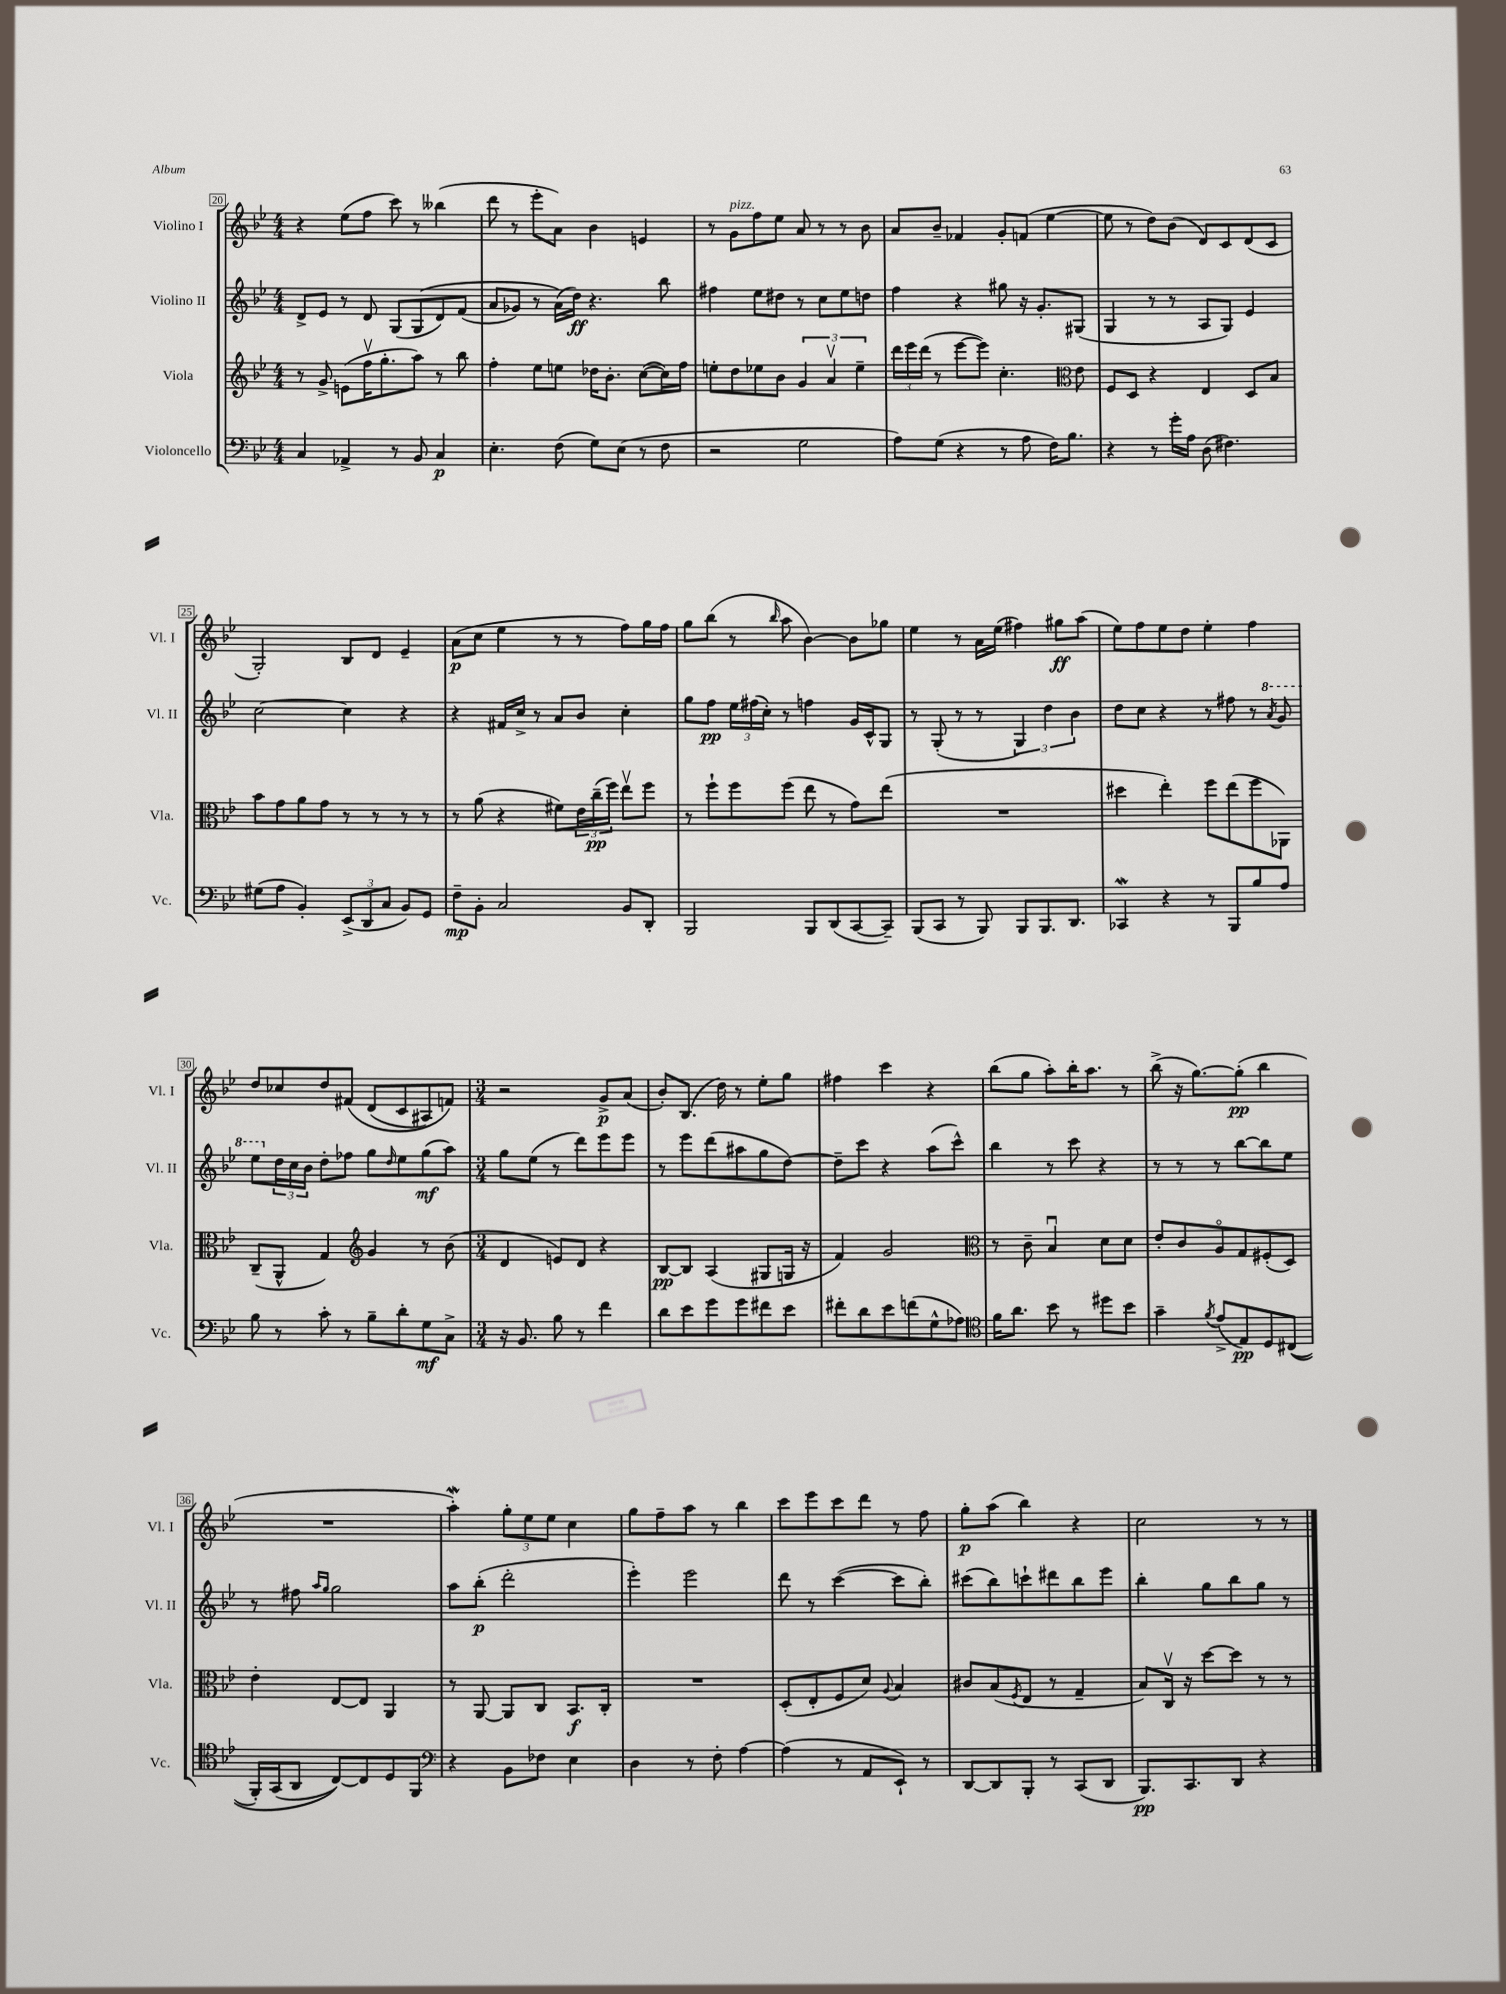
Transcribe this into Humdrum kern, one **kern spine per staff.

**kern	**kern	**kern	**kern
*staff4	*staff3	*staff2	*staff1
*clefF4	*clefG2	*clefG2	*clefG2
*k[b-e-]	*k[b-e-]	*k[b-e-]	*k[b-e-]
*M4/4	*M4/4	*M4/4	*M4/4
4C	8r	8d^	4r
.	8g^	8e-	.
4AA-^	(8e	8r	(8ee-
.	16ffv	8d	8ff
.	8.gg'	.	.
8r	.	(8G	8ccc)
8BB-	8aa)	&(8G	8r
4C	8r	8d)	(4bb--
.	8bb-	(8f	.
=	=	=	=
4.E-'	4ff'	8a	8ddd
.	.	8g-)	8r
.	8ee-	8r	8eee-'
(8F	8ee	(16a&)	8a)
.	.	16dd)	.
8G)	16dd-	4.r	4b-
.	8.b-'	.	.
(8E-	.	.	.
8r	([8cc	.	4e
8F	16cc])	8bb-	.
.	16ff	.	.
=	=	=	=
2r	8ee'	4ff#	8r
.	8dd	.	8g
.	8ee-	8ee-	8ff
.	8b-	8dd#	8ee-
2G	6g	8r	8a
.	.	8cc	8r
.	6av	.	.
.	.	8ee-	8r
.	6ee-~	.	.
.	.	8dd	8b-
=	=	=	=
8A)	24ddd	4ff	8a
.	24eee-	.	.
.	(24ddd	.	.
(8G	8r	.	8b-~
4r	[8eee-	4r	4f-
.	8eee-])	.	.
8r	4.cc'	8gg#	8g'
8A	.	16r	(8f
.	.	8.g'	.
16F)	.	.	[4ee-
8.B-	.	.	.
*	*clefC3	*	*
.	8e-	(8G#	.
=	=	=	=
4r	8F	4G	8ee-]
.	8D	.	8r
8r	4r	8r	8dd)
16g'	.	8r	(8b-
16A	.	.	.
(8D	4E-	8A	8d)
4.F#)	.	8G)	8c
.	8D	4e-	(8d
.	8B-	.	8c
=	=	=	=
(8G#	8b-	[2cc	2G')
8A	8g	.	.
4BB-')	8a	.	.
.	8g	.	.
(12EE-^	8r	4cc]	8B-
12DD	.	.	.
.	8r	.	8d
12C	.	.	.
8BB-)	8r	4r	4e-~
8GG	8r	.	.
=	=	=	=
8F~	8r	4r	(8a
8BB-'	(8a	.	8cc
2C	4r	16f#	4ee-
.	.	16cc^	.
.	.	8r	.
.	8f#)	8a	8r
.	24e-	8b-	8r
.	(24cc~	.	.
.	24ff)	.	.
8BB-	8ee-v	4cc'	8ff)
8DD'	8ff	.	16gg
.	.	.	16ff
=	=	=	=
2BBB-	8r	8gg	8gg
.	8ff`	8ff	(8bb-
.	8ff	24ee-	8r
.	.	(24ff#	.
.	.	24cc')	.
.	.	.	16qqbb-
.	(8ff	8r	8aa
8BBB-	8ee-	4ff	[4b-)
(8DD	8r	.	.
[8CC	8g)	16g	8b-]
.	.	16c^^	.
8CC~])	(8ee-	8G	8gg-
=	=	=	=
(8BBB-	1r	8r	4ee-
8CC	.	(8G'	.
8r	.	8r	8r
8BBB-)	.	8r	16a
.	.	.	(16ee-
8BBB-	.	6G)	4ff#)
8.BBB-	.	.	.
.	.	6dd	.
.	.	.	8gg#
8.DD	.	.	.
.	.	6b-	.
.	.	.	(8aa
=	=	=	=
4CC-	4dd#	8dd	8ee-)
.	.	8cc	8ff
4r	4ee-')	4r	8ee-
.	.	.	8dd
8r	8ff	8r	4ee-'
8BBB-	(8ee-	8ff#	.
8B-	8ff	8r	4ff
.	.	8qaa	.
8A	8AA-)	8gg	.
=	=	=	=
8B-	(8C~	8eee-	8dd
8r	8AA^^	24dd	8cc-
.	.	24cc	.
.	.	24b-	.
8c'	4G)	8dd'	8dd
8r	.	8ff-	&(8f#
*	*clefG2	*	*
8B-~	4g	8gg	(8d
.	.	16qqdd	.
8d'	.	8ee-	8c
8G	8r	(8gg	8A#)
8C^	(8b-	8aa)	8f&)
=	=	=	=
*M3/4	*M3/4	*M3/4	*M3/4
16r	4d	8gg	2r
8.BB-	.	.	.
.	.	(8ee-	.
8B-	8e)	8r	.
8r	8d	8ddd)	.
4f	4r	8eee-	8g^
.	.	8eee-	(8a
=	=	=	=
8d	[8B-	8r	8b-')
8e-	8B-]	8eee-	(8.B-
8g	(4A	(8ddd	.
.	.	.	16dd)
8g	.	8aa#	8r
8f#	8G#	8gg	8ee-'
8e-	16G	[8dd)	8gg
.	16r	.	.
=	=	=	=
8f#'	4f)	8dd~]	4ff#
8d	.	8ccc	.
8e-	2g	4r	4ccc
(8f	.	.	.
8G^^	.	(8aa	4r
8A-)	.	8ccc^^)	.
=	=	=	=
*clefC4	*clefC3	*	*
16f	8r	4bb-	(8bb-
8.a	.	.	.
.	8c~	.	8gg
8b-	4B-u	8r	8aa')
8r	.	8ccc	16bb-'
.	.	.	8.aa
8dd#	8d	4r	.
8b-	8d	.	8r
=	=	=	=
4g~	8e-'	8r	(8bb-^
.	8c	8r	16r
.	.	.	[8.gg)
8qf	.	.	.
(8e-^	8Ao	8r	.
8E-)	8G	[8bb-	(8gg']
8D	(8F#'	8bb-]	4bb-
&((8C#	8D)	8ee-	.
=	=	=	=
16FF')	4e-'	8r	2.r
(16GG	.	.	.
8AA	.	8ff#	.
.	.	16qqaa	.
.	.	16qqgg	.
[8C)&)	[8E-	2gg	.
8C]	8E-]	.	.
8D	4AA	.	.
8FF	.	.	.
=	=	=	=
*clefF4	*	*	*
4r	8r	8aa	4aa')
.	[8AA	(8bb-'	.
8BB-	8AA]	2ddd'	12gg'
.	.	.	12ee-
8F-	8C	.	.
.	.	.	12ee-
4E-	8.BB-	.	4cc
.	16C'	.	.
=	=	=	=
4D	2.r	4eee-')	8gg
.	.	.	8ff~
8r	.	2eee-	8aa
8F'	.	.	8r
[4A	.	.	4bb-
=	=	=	=
(4A]	(8D'	8ddd	8ccc
.	8E-'	8r	8eee-
8r	8F	([4ccc	8ccc
8AA	8d)	.	8ddd
.	8qqA	.	.
8EE-`)	4B-	8ccc]	8r
8r	.	8bb-')	8ff
=	=	=	=
[8DD	8c#	(8ccc#	8gg'
8DD]	(8B-	8bb-)	(8aa
.	8qF	.	.
8BBB-'	8E-	8ccc`	4bb-)
8r	8r	8ddd#	.
(8CC	4G~	8bb-	4r
8DD	.	8eee-	.
=	=	=	=
8.BBB-)	8B-)	4bb-'	2cc
.	16Cv	.	.
8.CC	16r	.	.
.	[8dd	8gg	.
8DD	8dd]	8bb-	.
4r	8r	8gg	8r
.	8r	8r	8r
==	==	==	==
*-	*-	*-	*-
